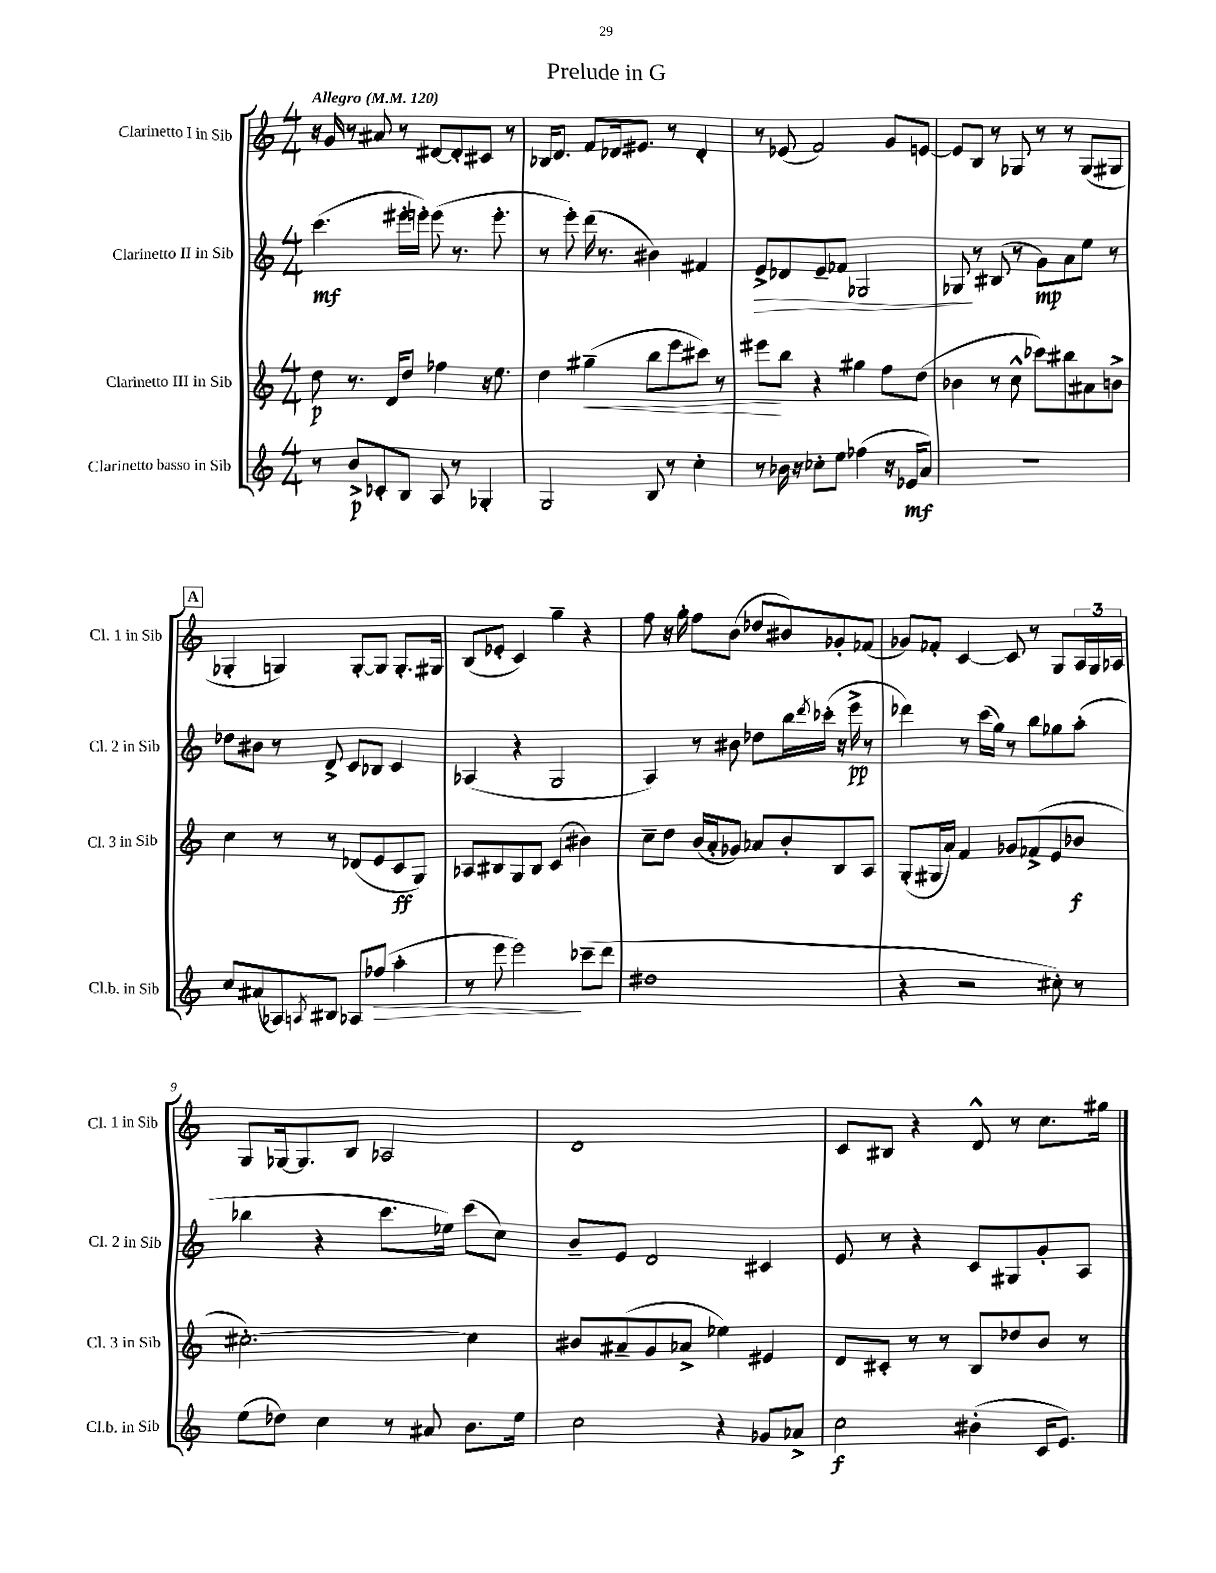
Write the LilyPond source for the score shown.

\header { title = "Prelude in G" }
<<
\new StaffGroup <<
\new Staff = "s0" \with { instrumentName = "Clarinetto I in Sib" shortInstrumentName = "Cl. 1 in Sib" } {
    \clef treble \key c \major \numericTimeSignature \time 4/4 \tempo "Allegro" 4 = 120
    r16 g'16 r8 ais'8 r8 dis'8~ dis'8-. cis'8 r8 |
    bes16 d'8. f'8 des'16 eis'8. r8 des'4-. |
    r8 ees'8( f'2) g'8 e'8~ |
    e'8 b8 r8 ges8 r8 r8 ges8( gis8 |
    \mark \markup { \box "A" } ges4-. g4) g8~-. g8 g8.-. gis16 |
    b8( ees'8-. c'4) g''4-- r4 |
    f''8 r16 g''16-. f''8 b'8( des''8 bis'8) ges'8-. fes'8( |
    ges'8) fes'8-. c'4~ c'8 r8 g8 \tuplet 3/2 { a16 g16 aes16 } |
    g8 ges16~ ges8. b8 aes2 |
    d'1 |
    c'8 bis8 r4 d'8-^ r8 c''8. gis''16 \bar "|." |
}
\new Staff = "s1" \with { instrumentName = "Clarinetto II in Sib" shortInstrumentName = "Cl. 2 in Sib" } {
    \clef treble \key c \major \numericTimeSignature \time 4/4
    c'''4.\mf( eis'''16-. e'''16-.) e'''8( r8. e'''8.-. |
    r8 e'''8-.) d'''16( r8. bis'4) fis'4 |
    e'8->\> des'8 e'8-- fes'8 ges2 |
    ges8\! r8 bis8( r8 g'8\mp) a'8 e''8 r8 |
    \mark \markup { \box "A" } des''8 bis'8 r8 d'8-> c'8 bes8 c'4 |
    aes4( r4 g2 |
    a4) r8 bis'8 des''8 b''16 \acciaccatura { d'''8 } ces'''16-.( r16 e'''16->\pp r8 |
    des'''4) r8 c'''16( g''16) r8 b''8 ges''8 a''8-.( |
    bes''4 r4 c'''8. ees''16) c'''8( c''8) |
    b'8-- e'8 d'2 cis'4 |
    e'8 r8 r4 c'8 gis8 g'8-. a8 \bar "|." |
}
\new Staff = "s2" \with { instrumentName = "Clarinetto III in Sib" shortInstrumentName = "Cl. 3 in Sib" } {
    \clef treble \key c \major \numericTimeSignature \time 4/4
    d''8\p r8. d'16 d''8 fes''4 r16 e''8. |
    d''4 gis''4--\<( b''8 e'''8 cis'''8) r8 |
    eis'''8\! b''8 r4 gis''4 f''8 d''8( |
    bes'4 r8 c''8-^ ces'''8) bis''8 ais'8 b'8-> |
    \mark \markup { \box "A" } c''4 r8 r8 des'8( e'8 c'8\ff g8) |
    aes8 bis8 g8 bis8 c'4( bis'4) |
    c''8-- d''8 b'16( a'16-. ges'8) aes'8 b'8-. b8 a8 |
    g8-.( gis16 a'16) f'4 ges'8 fes'8->( e'8 bes'8\f |
    cis''2.~-.) cis''4 |
    bis'8 ais'8--( g'8 aes'8-> ees''4) eis'4 |
    d'8 cis'8-. r8 r8 b8 des''8 b'8 r8 \bar "|." |
}
\new Staff = "s3" \with { instrumentName = "Clarinetto basso in Sib" shortInstrumentName = "Cl.b. in Sib" } {
    \clef treble \key c \major \numericTimeSignature \time 4/4
    r8 b'8->\p ces'8-. b8 a8 r8 ges4-. |
    g2 b8 r8 c''4-. |
    r8 bes'16 r16 ces''8-. e''8 fes''4( r16 ees'16\mf a'8) |
    R1 |
    \mark \markup { \box "A" } c''8 ais'8( aes8) \acciaccatura { a8 } bis8 aes8 fes''8\>( a''4-. |
    r8 e'''8 e'''2\!) ces'''8--( d'''8 |
    dis''1 |
    r4 r2 cis''8-.) r8 |
    e''8( des''8) c''4 r8 ais'8 b'8. e''16 |
    c''2 r4 ges'8 aes'8-> |
    c''2\f bis'4-.( c'16 e'8.) \bar "|." |
}
>>
>>
